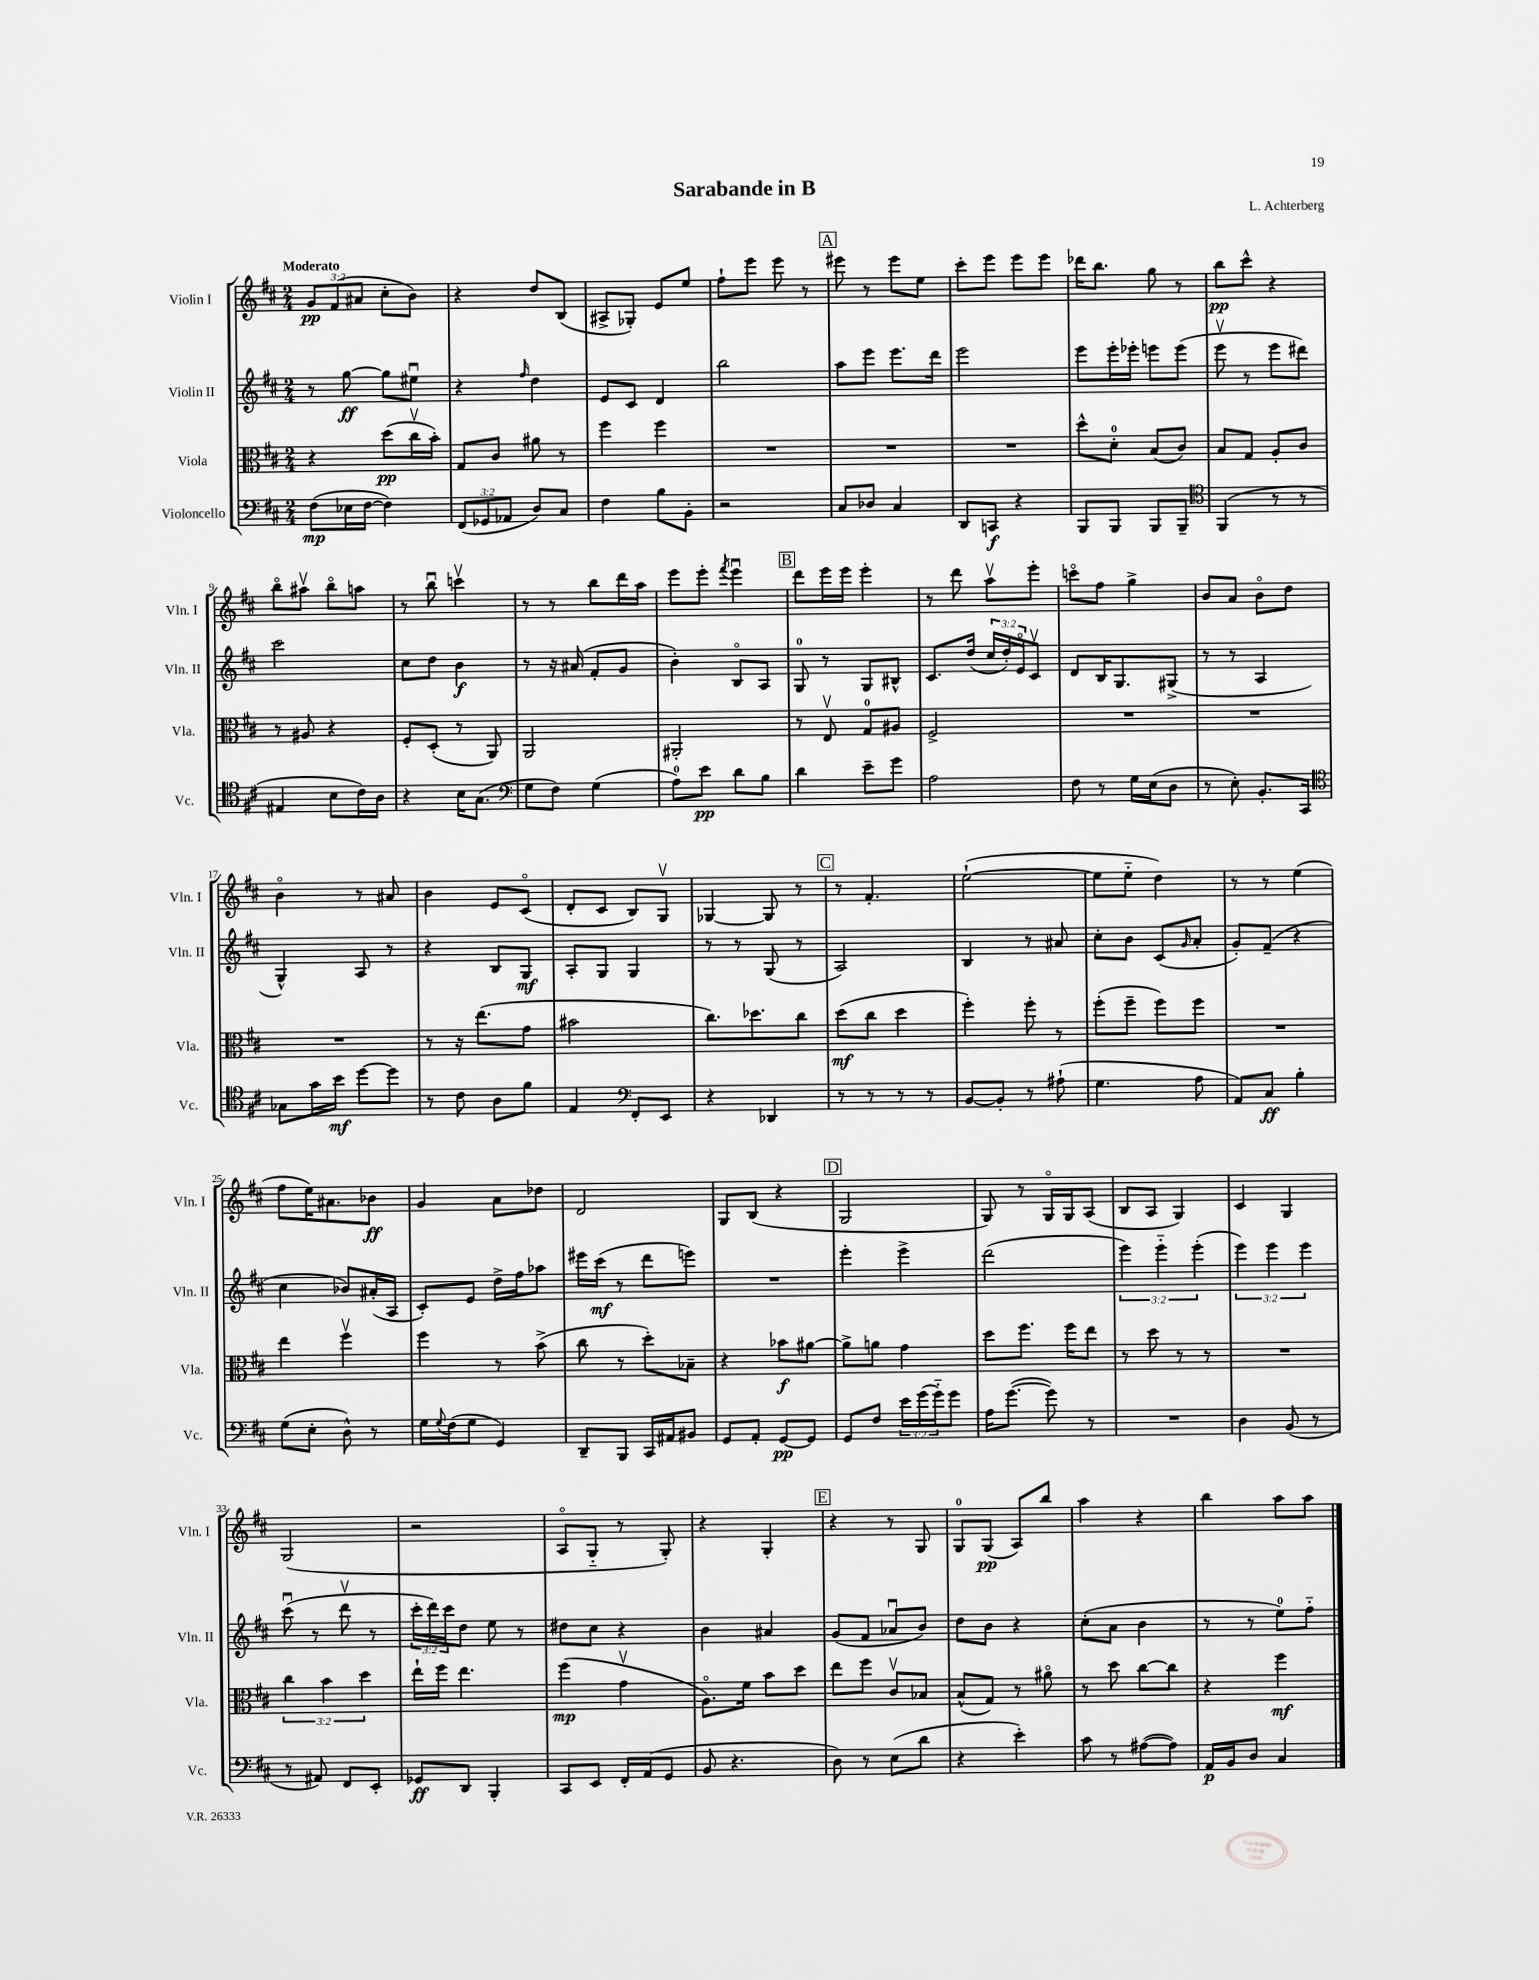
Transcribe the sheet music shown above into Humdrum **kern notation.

**kern	**kern	**kern	**kern
*staff4	*staff3	*staff2	*staff1
*clefF4	*clefC3	*clefG2	*clefG2
*k[f#c#]	*k[f#c#]	*k[f#c#]	*k[f#c#]
*M2/4	*M2/4	*M2/4	*M2/4
(8F#\L	4r	8r	12g/L
.	.	.	(12f#/
16E-\L	.	[8gg\	.
.	.	.	12a#/J
[16F#\JJ	.	.	.
4F#\])	(8dd\L	8gg\]L	8cc#'\L
.	16cc#v\L	8ee#u\J	8b\J)
.	16b'\JJ)	.	.
=	=	=	=
(12FF#/L	8G/L	4r	4r
12GG-/	.	.	.
.	8c#/J	.	.
12AA-/J	.	.	.
.	.	16qqff#/	.
8D/L)	8a#\	4dd\	8dd/L
8C#/J	8r	.	(8B/J
=	=	=	=
4F#\	4ff#\	8e/L	8A#^/L
.	.	8c#/J	8G-'/J)
8B\L	4ff#\	4d/	8e/L
8BB'\J	.	.	8ee/J
=	=	=	=
2r	2r	2bb\	8ff#`\L
.	.	.	8eee\J
.	.	.	8eee\
.	.	.	8r
=	=	=	=
8C#/L	2r	8aa\L	8eee#\
8D-/J	.	8eee\J	8r
4C#/	.	8.eee\L	8eee#\L
.	.	.	8ee\J
.	.	16ddd\Jk	.
=	=	=	=
8DD/L	2r	2eee\	8ccc#'\L
8CC/J	.	.	8eee\J
4r	.	.	8eee\L
.	.	.	8eee\J
=	=	=	=
8BBB/L	8dd^^\L	8eee\L	16ddd-\LK
.	.	.	8.bb\J
8BBB/J	8d'\J	16eee'\L	.
.	.	16eee-'\JJ	.
8BBB/L	(8B/L	8eee\L	8gg\
8BBB~/J	8c#/J)	(8eee\J	8r
=	=	=	=
*clefC4	*	*	*
(4FF#/	8B/L	8eeev\	8bb\L
.	8G/J	8r	8ccc#^^\J
8r	8A'/L	8eee\L	4r
8r	8c#/J	8ddd#\J)	.
=	=	=	=
4E#/	8r	2ccc#\	8bbo\L
.	8A#/	.	8aa#v\J
8B\L	4r	.	8bbo\L
16c#\L)	.	.	8aa\J
16A\JJ	.	.	.
=	=	=	=
4r	8F#'/L	8cc#\L	8r
.	(8D'/J	8dd\J	8bbu\
16B\LK	8r	4b\	4cccv\
(8.G\J	.	.	.
.	8AA/)	.	.
=	=	=	=
*clefF4	*	*	*
8G\L	2AA/	8r	8r
8F#\J)	.	16r	8r
.	.	(16a#/	.
(4G\	.	8f#'/L	8bb\L
.	.	8g/J	16ddd\L
.	.	.	16aa\JJ
=	=	=	=
8A\L)	2AA#'/	4b'\)	8eee\L
8e\J	.	.	8eee'\J
.	.	.	8qfff#/
8d\L	.	8Bo/L	4eeeu\
8B\J	.	8A/J	.
=	=	=	=
4d\	8r	8G/	8ddd\L
.	8Ev/	8r	16eee\L
.	.	.	16eee\JJ
8e~\L	8G/L	8G/L	4eee'\
8g\J	8A#/J	8B#^^/J	.
=	=	=	=
2A\	2F#^/	8.c#/L	8r
.	.	.	8ddd\
.	.	(16dd/Jk	.
.	.	24cc#/LL	8aav\L
.	.	24dd'/)	.
.	.	24eo/J	.
.	.	8c#v/J	8eee'\J
=	=	=	=
8F#\	2r	8d/L	8ccco\L
8r	.	16B/K	8ff#\J
.	.	8.G/	.
16G\LL	.	.	4gg^\
(16E\J	.	.	.
8D\J	.	(8G#^/J	.
=	=	=	=
8r	2r	8r	8b/L
8E'\)	.	8r	8a/J
8.BB'/L	.	4A/	8bo\L
.	.	.	8dd\J
16CC#/Jk	.	.	.
=	=	=	=
*clefC4	*	*	*
8G-\L	2r	4G^^/)	4bo\
16g\L	.	.	.
16b\JJ	.	.	.
[8dd\L	.	8A/	8r
8dd\]J	.	8r	8a#/
=	=	=	=
8r	8r	4r	4b\
8c#\	16r	.	.
.	(8.ee\L	.	.
8A\L	.	8B/L	8e/L
8f#\J	8g\J	8G/J	(8c#o/J
=	=	=	=
4E/	2b#\	8A'/L	8d'/L
.	.	8G/J	8c#/J
*clefF4	*	*	*
8FF#'/L	.	4G/	8B/L)
8EE/J	.	.	8Gv/J
=	=	=	=
4r	8.cc#\L)	8r	[4G-/
.	.	8r	.
.	8.dd-\	.	.
4DD-/	.	(8G/	8G-/]
.	8cc#\J	8r	8r
=	=	=	=
8r	(8dd\L	2A/)	8r
8r	8cc#\J	.	4.f#'/
8r	4dd\	.	.
8r	.	.	.
=	=	=	=
[8BB/L	4ff#'\)	4B/	([2ee`\
8BB'/]J	.	.	.
8r	8ff#'\	8r	.
(8A#`\	8r	8a#/	.
=	=	=	=
4.G\	(8ff#'\L	8cc#'\L	8ee\]L
.	8ff#~\J	8b\J	8ee'~\J
.	8ff#\L)	(8c#/L	4dd\)
.	.	16qqg/	.
8A\	8ff#\J	8a'/J	.
=	=	=	=
8AA/L)	2r	8g'/L)	8r
8C#/J	.	(8f#~/J	8r
4B'\	.	4r	(4ee\
=	=	=	=
(8G\L	4ee\	4cc#\	8ff#\L
8E'\J	.	.	16ee\K)
.	.	.	8.a#\
8D^^\)	4ff#v\	8b-/L)	.
8r	.	(16a#'/L	8b-\J
.	.	16A/JJ	.
=	=	=	=
16G\LL	4ff#\	8c#'/L)	4g/
8qqG/	.	.	.
(16F#\J	.	.	.
8G\J	.	8e/J	.
4GG/)	8r	16dd^\LL	8a\L
.	.	16ff#\J	.
.	(8b^\	8aa-\J	8dd-\J
=	=	=	=
8DD~/L	8cc#\	16eee#\LL	2d/
.	.	(16ccc#\JJ	.
8BBB/J	8r	8r	.
16CC#/LL	8dd'\L)	8ddd\L	.
16AA#/J	.	.	.
8BB#/J	8B-~\J	8eee\J)	.
=	=	=	=
8GG/L	4r	2r	8G/L
8AA'/J	.	.	(8B/J
[8GG/L	8b-\L	.	4r
8GG/]J	[8a#\J	.	.
=	=	=	=
8GG/L	8a#^\]L	4eee'\	2G/
8F#/J	8a\J	.	.
24e\LL	4g\	4eee^\	.
(24g\	.	.	.
24g'~\J)	.	.	.
8g\J	.	.	.
=	=	=	=
16A\LK	8dd\L	(2ddd\	8G/)
([8.g\J	.	.	.
.	8.ff#\J	.	8r
8g\])	.	.	16Go/LL
.	16ff#\LK	.	16G/J
8r	8ee\J	.	(8A/J
=	=	=	=
2r	8r	6eee\)	8B/L
.	8dd\	.	8A/J
.	.	6eee'~\	.
.	8r	.	4G/)
.	.	(6eee'\	.
.	8r	.	.
=	=	=	=
4D\	2r	6eee\)	4c#/
.	.	6eee\	.
(8BB/	.	.	4G/
.	.	6eee\	.
8r	.	.	.
=	=	=	=
8r	6cc#\	(8ccc#u\	(2G/
8AA#/)	.	8r	.
.	6b\	.	.
8FF#/L	.	8dddv\	.
.	6dd\	.	.
8EE'/J	.	8r	.
=	=	=	=
8GG-/L	16ee`\LL	24ccc#'\LL	2r
.	.	24ddd\)	.
.	16ff#\JJ	.	.
.	.	24ccc#\J	.
8DD/J	4.ee\	8dd\J	.
4BBB'/	.	8ee\	.
.	.	8r	.
=	=	=	=
8CC#/L	(4ff#\	8dd#\L	8Ao/L
8EE/J	.	8cc#\J	8G'~/J
16FF#'/LL	4gv\	4r	8r
(16AA/J	.	.	.
8GG/J	.	.	8G'/)
=	=	=	=
8BB/	8.Ao\L)	4b\	4r
4.r	.	.	.
.	16f#\Jk	.	.
.	8b\L	4a#/	4G'/
.	8dd\J	.	.
=	=	=	=
8D\)	8ee\L	(8g/L	4r
8r	8ff#\J	8f#/J	.
(8E\L	8c#v/L	8a-u/L	8r
8d\J	8B-/J	8b/J)	8G/
=	=	=	=
4r	(8B^^/L	8dd\L	8G/L
.	8G/J)	8b\J	(8G/J
4e'\)	8r	4r	8A/L)
.	8a#o\	.	8bb/J
=	=	=	=
8c#\	8r	(8cc#'\L	4aa\
8r	8dd\	8a\J	.
([8A#\L	[8cc#\L	4b\	4r
8A#\]J)	8cc#\]J	.	.
=	=	=	=
16AA/LL	4r	8r	4bb\
16BB/J	.	.	.
8D/J	.	8r	.
4C#/	4ff#\	8ee\L)	8aa\L
.	.	8ff#'~\J	8aa\J
==	==	==	==
*-	*-	*-	*-
